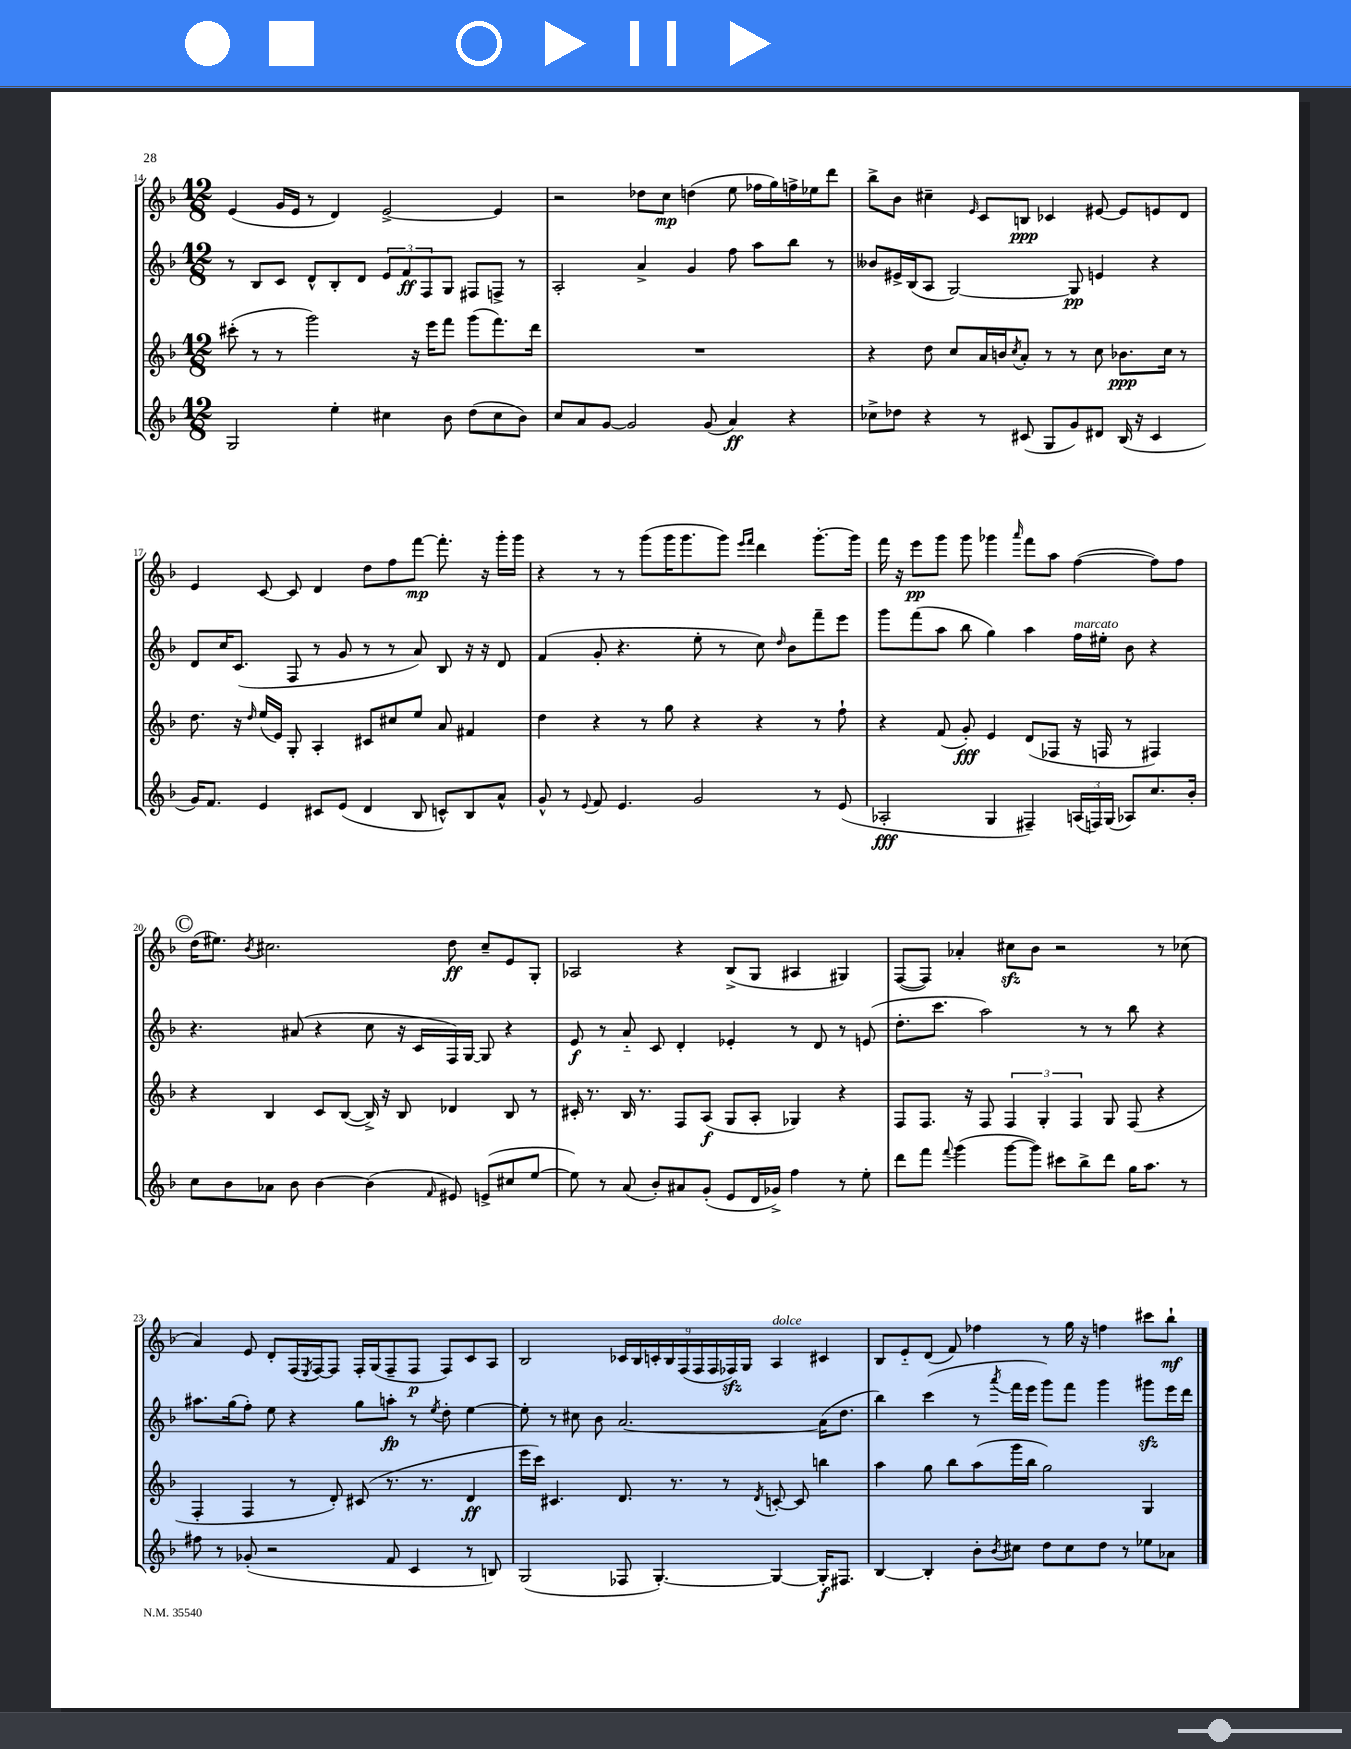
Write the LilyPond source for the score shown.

<<
\new StaffGroup <<
\new Staff = "s0" {
    \clef treble \key f \major \numericTimeSignature \time 12/8
    e'4( g'16 e'16 r8 d'4) e'2~-> e'4 |
    r2 des''8 c''8\mp d''4( e''8 fes''16 g''16) f''16-> ees''16 d'''8 |
    bes''8-> bes'8 cis''4-- \grace { e'16 } c'8 b8\ppp ces'4 eis'8~ eis'8 e'8 d'8 |
    e'4 c'8~ c'8 d'4 d''8 f''8 f'''8~\mp f'''8.-. r16 g'''16-. g'''16 |
    r4 r8 r8 g'''8( g'''16 g'''8. g'''8) \grace { e'''16 f'''16 } d'''4 g'''8.~-. g'''16 |
    f'''16 r16 e'''8\pp g'''8 g'''8 ges'''4 \grace { a'''16 } f'''8 a''8 f''4~( f''8) f''8 |
    \mark \markup { \circle "C" } d''16( eis''8.) \acciaccatura { bes'8 } cis''2. d''8\ff cis''8-- e'8 g8-. |
    aes2 r4 bes8->( g8 ais4 gis4) |
    f8~( f8) aes'4-. cis''8\sfz bes'8 r2 r8 ces''8( |
    a'4) e'8 d'8-. f16( \acciaccatura { e8 } f16~) f8 f16-. g16( f8-- f8\p f8) c'8 a8 |
    bes2 \tuplet 9/8 { ces'16 bes16 c'16-. bes16 f16( f16 f16 fes16\sfz) g16 } a4^\markup { \italic "dolce" } cis'4 |
    bes8 e'8-_ d'8( f'8) fes''4 r8 g''16 r16 f''4 cis'''8 bes''8-!\mf \bar "|." |
}
\new Staff = "s1" {
    \clef treble \key f \major \numericTimeSignature \time 12/8
    r8 bes8 c'8 d'8-^ bes8-. d'8 \tuplet 3/2 { e'8 f'8\ff f8 } g8 fis8 f8-> r8 |
    a2-. a'4-> g'4 f''8 a''8 bes''8 r8 |
    beses'8 eis'16-> bes16( a8 g2~) g8\pp e'4 r4 |
    d'8 c''16 c'8.( f8 r8 g'8 r8 r8 a'8) bes8 r16 r16 d'8 |
    f'4( g'8-. r4. e''8-. r8 c''8) \grace { d''16 } bes'8 f'''8-- e'''8 |
    g'''8 f'''8( a''8 bes''8 g''4) a''4 f''16^\markup { \italic "marcato" } eis''16-. bes'8 r4 |
    \mark \markup { \circle "C" } r4. ais'8( r4 c''8 r16 c'16 f16) g16~ g8 r4 |
    e'8\f r8 a'8-_ c'8 d'4-. ees'4-. r8 d'8 r8 e'8( |
    d''8.-. c'''8. a''2) r8 r8 bes''8 r4 |
    ais''8. g''16( f''8-.) e''8 r4 g''8 a''8-.\fp r8 \acciaccatura { e''8 } d''8-. e''4~ |
    e''8-. r8 cis''8 bes'8 a'2.~ a'16( d''8. |
    bes''4) c'''4( r8 \acciaccatura { a'''8 } f'''16 e'''16 g'''8) f'''8 g'''4 gis'''8\sfz e'''16 d'''16 \bar "|." |
}
\new Staff = "s2" {
    \clef treble \key f \major \numericTimeSignature \time 12/8
    cis'''8-.( r8 r8 g'''2) r16 e'''16 f'''8 g'''8( f'''8.) d'''16 |
    R1. |
    r4 d''8 c''8 a'16 b'16 \acciaccatura { c''8 } a'8-. r8 r8 c''8 bes'8.\ppp c''16 r8 |
    d''8. r16 \grace { d''16 } e''16( e'16) g8-. a4-. cis'8 cis''8 e''8 a'8 fis'4 |
    d''4 r4 r8 g''8 r4 r4 r8 f''8-! |
    r4 f'8( g'8-.\fff) e'4 d'8( fes8 r16 f16 r8 fis4) |
    \mark \markup { \circle "C" } r4 bes4 c'8 bes8~( bes16->) r16 bes8 des'4 bes8 r8 |
    cis'16-. r8. bes16 r8. f8 a8\f( g8 a8-. ges4) r4 |
    f8 f8. r16 f8 \tuplet 3/2 { f4 g4-. f4 } g8 f8( r4 |
    f4-. f4 r8 d'8-.) cis'8( r8. r8. d'4\ff |
    e'''16 c'''16) cis'4. d'8. r8. r8 \acciaccatura { d'8 } c'8~-. c'8 b''4 |
    a''4 g''8 bes''8 a''8( g'''16 bes''16 g''2) g4 \bar "|." |
}
\new Staff = "s3" {
    \clef treble \key f \major \numericTimeSignature \time 12/8
    g2 e''4-. cis''4 bes'8 d''8( cis''8 bes'8) |
    c''8 a'8 g'8~ g'2 g'8( a'4\ff) r4 |
    ces''8-> des''8 r4 r8 cis'8( g8 g'8) dis'8 bes16( r16 cis'4 |
    g'16) f'8. e'4 cis'8 e'8( d'4 bes8 c'8-^) bes8 a'8-^ |
    g'8-^ r8 \appoggiatura { e'8 } f'8 e'4. g'2 r8 e'8( |
    aes2-.\fff g4 fis4--) \tuplet 3/2 { a16( f16) g16( } aes8) c''8. bes'16-. |
    \mark \markup { \circle "C" } c''8 bes'8 aes'8 bes'8 bes'4~ bes'4( \grace { f'16 } eis'8) e'8->( cis''8 e''8~ |
    e''8) r8 a'8( bes'8-.) ais'8 g'8-.( e'8 d'16 ges'16->) f''4 r8 e''8-. |
    d'''8 f'''8 \appoggiatura { f'''8 } g'''4( g'''8~ g'''8) cis'''8 bes''8-> d'''8 g''16 a''8. r8 |
    fis''8 r8 ges'8-.( r2 f'8 c'4 r8 b8) |
    g2( fes8 g4.~-.) g4~ g16-.\f fis8. |
    bes4~ bes4-. bes'8-. \acciaccatura { bes'8 } cis''8 d''8 cis''8 d''8 r8 ees''8 aes'8 \bar "|." |
}
>>
>>
\layout { \context { \Score currentBarNumber = #14 } }
